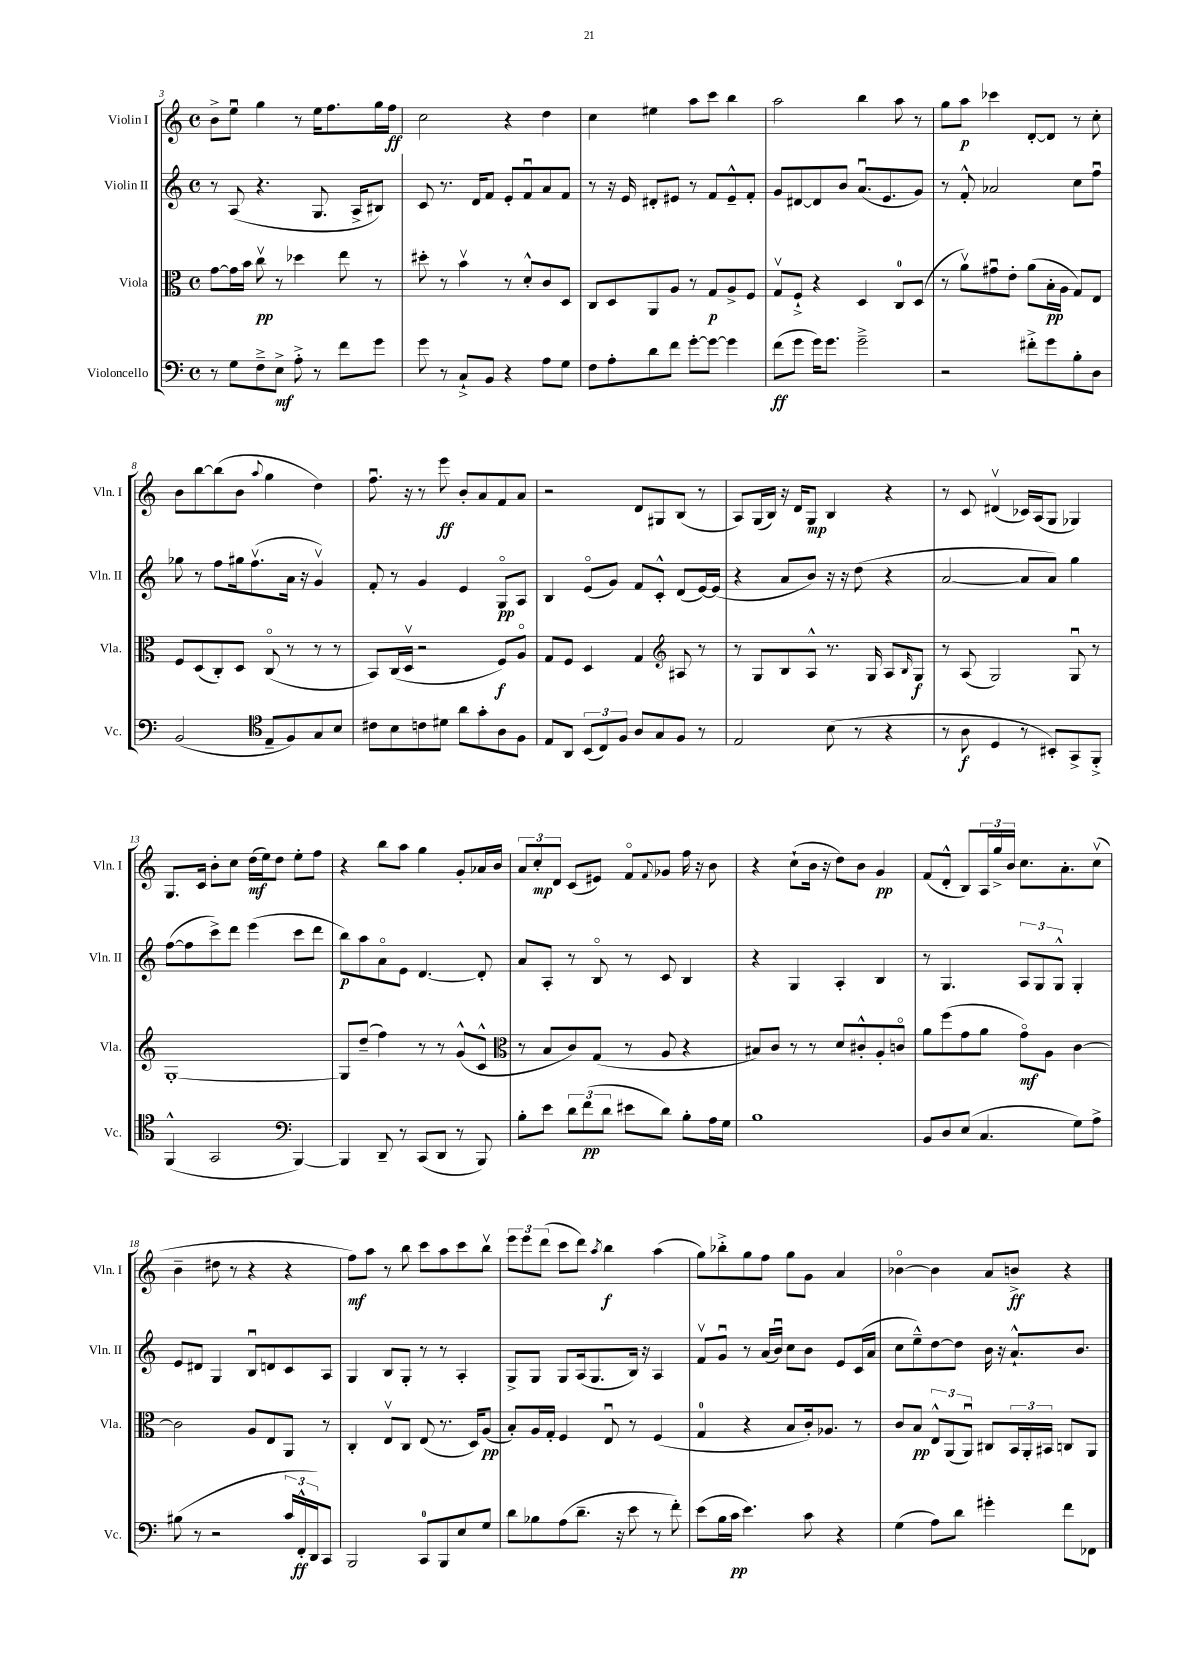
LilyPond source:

<<
\new StaffGroup <<
\new Staff = "s0" \with { instrumentName = "Violin I" shortInstrumentName = "Vln. I" } {
    \clef treble \key c \major \defaultTimeSignature \time 4/4
    b'8-> e''8\downbow g''4 r8 e''16 f''8. g''16 f''16\ff |
    c''2 r4 d''4 |
    c''4 eis''4 a''8 c'''8 b''4 |
    a''2 b''4 a''8 r8 |
    g''8 a''8\p ces'''4 d'8~-. d'8 r8 c''8-. |
    b'8 b''8~ b''8( b'8 \appoggiatura { a''8 } g''4 d''4) |
    f''8.\downbow r16 r8 e'''8\ff b'8-. a'8 f'8 a'8 |
    r2 d'8 gis8 b8( r8 |
    a8) g16( b16) r16 d'16 g8\mp b4 r4 |
    r8 c'8 dis'4\upbow( ces'16) a16( g8 ges4) |
    g8. c'16 b'8-. c''8 d''16\mf( e''16) d''8 e''8-. f''8 |
    r4 b''8 a''8 g''4 g'8-. aes'16 b'16 |
    \tuplet 3/2 { a'8 c''8-.\mp d'8 } c'8( eis'8) f'8\flageolet \appoggiatura { f'8 } ges'8 f''16 r16 b'8 |
    r4 c''8-!( b'16 r16 d''8) b'8 g'4\pp |
    f'8( d'8-.-^ b8) \tuplet 3/2 { a16 g''16-> b'16 } c''8. a'8.-. c''8\upbow( |
    b'4-- dis''8 r8 r4 r4 |
    f''8\mf) a''8 r8 b''8 c'''8 a''8 c'''8 b''8\upbow |
    \tuplet 3/2 { e'''8 e'''8 d'''8( } c'''8 d'''8) \acciaccatura { a''8 } b''4\f a''4( |
    g''8) bes''8-.-> g''8 f''8 g''8 g'8 a'4 |
    bes'4~\flageolet bes'4 a'8 b'8->\ff r4 \bar "|." |
}
\new Staff = "s1" \with { instrumentName = "Violin II" shortInstrumentName = "Vln. II" } {
    \clef treble \key c \major \defaultTimeSignature \time 4/4
    r8 a8( r4. g8. a16-> bis8) |
    c'8 r8. d'16 f'8 e'8-. f'8\downbow a'8 f'8 |
    r8 r16 e'16 dis'8-. eis'8 r8 f'8 eis'8---^ f'8-. |
    g'8 dis'8~ dis'8 b'8 a'8.\downbow( e'8. g'8) |
    r8 f'8-.-^ aes'2 c''8 f''8\downbow |
    ges''8 r8 f''8 gis''16 f''8.\upbow( a'16 r16 g'4\upbow) |
    f'8-. r8 g'4 e'4 g8\flageolet\pp a8 |
    b4 e'8\flageolet( g'8) f'8 c'8-.-^ d'8( e'16~) e'16( |
    r4 a'8 b'8) r16 r16 d''8( r4 |
    a'2~ a'8 a'8) g''4 |
    f''8~( f''8 c'''8->) d'''8 e'''4( c'''8 d'''8 |
    b''8\p) a''8 a'8\flageolet e'8 d'4.~ d'8-. |
    a'8 a8-. r8 b8\flageolet r8 c'8 b4 |
    r4 g4 a4-. b4 |
    r8 g4. \tuplet 3/2 { a8 g8 g8-^ } g4-. |
    e'8 dis'8 g4 b8\downbow d'8 c'8 a8 |
    g4 b8 g8-. r8 r8 a4-. |
    g8-> g8 g8 a16( g8. b16) r16 a4 |
    f'8\upbow g'8\downbow r8 a'16( b'16\downbow) c''8 b'8 e'8 c'16( a'16 |
    c''8 e''8---^) d''8~ d''8 b'16 r16 a'8.-!-^ b'8. \bar "|." |
}
\new Staff = "s2" \with { instrumentName = "Viola" shortInstrumentName = "Vla." } {
    \clef alto \key c \major \defaultTimeSignature \time 4/4
    g'8~ g'16 b'16 c''8\upbow\pp r8 des''4 e''8 r8 |
    dis''8-. r8 b'4\upbow r8 d'8-.-^ c'8 d8 |
    c8 d8 a,8 a8 r8 g8\p a8-> f8 |
    g8\upbow f8-!-> r4 d4 c8-0 d8( |
    r8 a'8\upbow) gis'8\downbow e'8-. a'8( b16-.\pp a16 g8) e8 |
    f8 d8( c8-.) d8 c8\flageolet( r8 r8 r8 |
    b,8) c16( d16\upbow r2 f8\f) a8\flageolet |
    g8 f8 d4 g4 \clef treble ais8 r8 |
    r8 g8 b8 a8-^ r8. g16 a8 \grace { b16 } g8\f |
    r8 a8( g2) g8\downbow r8 |
    g1~-. |
    g8 d''8--( f''4) r8 r8 g'8-^( c'8-^ |
    \clef alto r8 b8 c'8) g8( r8 a8 r4 |
    bis8) c'8 r8 r8 d'8 cis'8-.-^ a8-. c'8\flageolet |
    a'8 f''8( g'8 a'8 g'8\flageolet\mf) a8 c'4~ |
    c'2 a8 e8 a,8 r8 |
    c4-. e8\upbow c8 e8( r8. d16) a8\pp( |
    b8-.) a16 g16-. f4 e8\downbow r8 f4( |
    g4-0 r4 b8 c'16-.) aes8. r8 |
    c'8 b8\pp \tuplet 3/2 { e8-^ a,8( a,8\downbow) } cis8 \tuplet 3/2 { b,16 a,16-. bis,16 } c8 a,8 \bar "|." |
}
\new Staff = "s3" \with { instrumentName = "Violoncello" shortInstrumentName = "Vc." } {
    \clef bass \key c \major \defaultTimeSignature \time 4/4
    r8 g8 f8---> e8->\mf a8-.-> r8 f'8 g'8 |
    g'8 r8 c8-!-> b,8 r4 a8 g8 |
    f8 a8-. d'8 f'8 g'8~-. g'8~ g'4 |
    f'8\ff( g'8 g'16) g'8. g'2---> |
    r2 fis'8-.-> g'8 b8-. d8 |
    b,2( \clef tenor e8-- f8) g8 b8 |
    cis'8 b8 c'8 dis'8 a'8 g'8-. a8 f8 |
    e8 a,8 \tuplet 3/2 { b,8( c8) f8 } a8 g8 f8 r8 |
    e2 b8( r8 r4 |
    r8 a8\f d4 r8 bis,8-.) g,8-> f,8-.-> |
    f,4-^( g,2 \clef bass b,,4~) |
    b,,4 d,8-- r8 c,8( d,8 r8 b,,8) |
    b8-. e'8 \tuplet 3/2 { d'8 f'8\pp( d'8 } eis'8 d'8) b8-. a16 g16 |
    b1 |
    b,8 d8 e8( c4. g8) a8-> |
    bis8( r8 r2 \tuplet 3/2 { c'16 f,16-.-^\ff d,16) } c,8 |
    b,,2 c,8-0 b,,8 e8 g8 |
    d'8 bes8 a8( d'8.-- r16 e'8 r8 f'8-.) |
    e'8( b16 c'16\pp e'4.) c'8 r4 |
    g4( a8) d'8 gis'4-. f'8 fes,8 \bar "|." |
}
>>
>>
\layout { \context { \Score currentBarNumber = #3 } }
